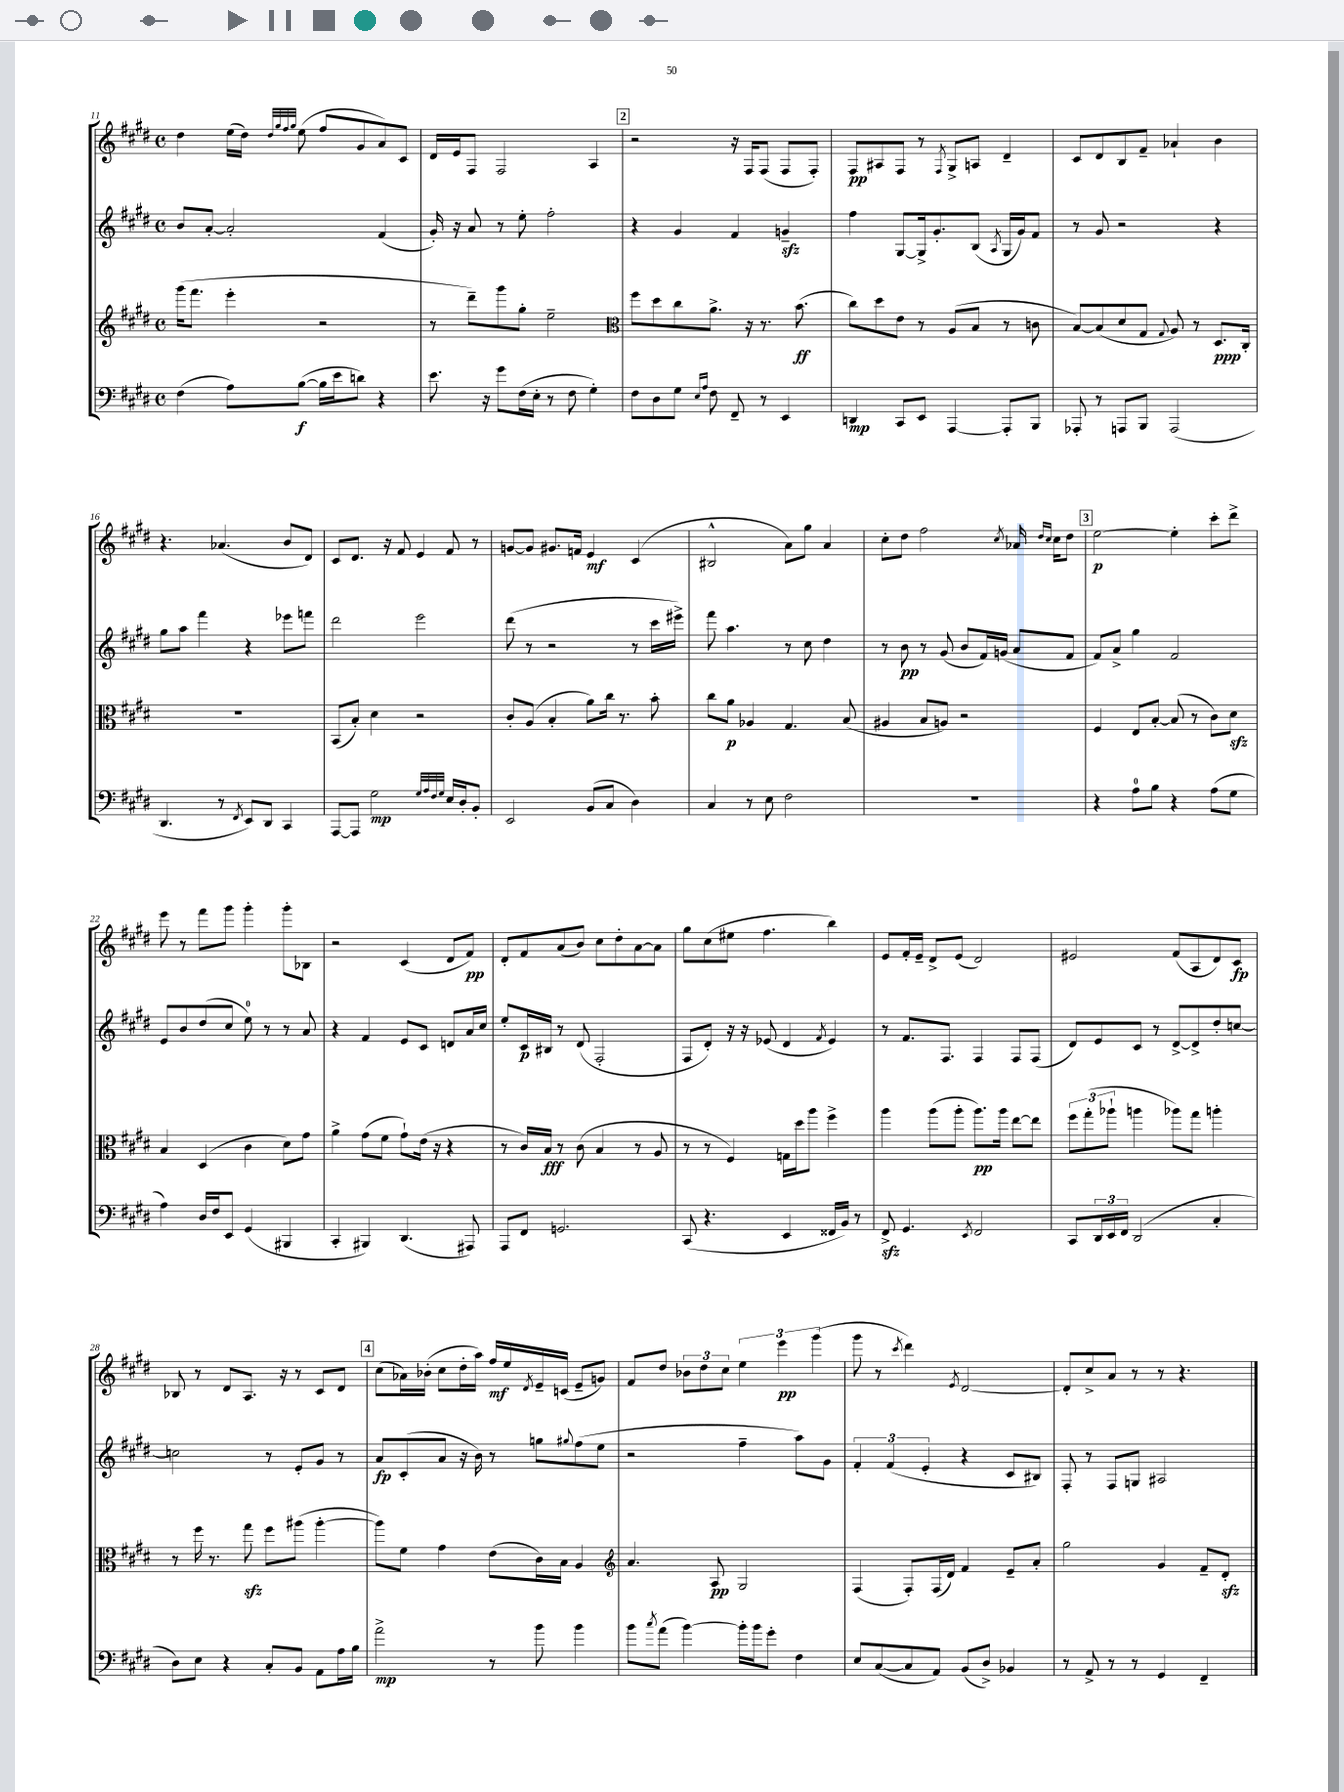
<<
\new StaffGroup <<
\new Staff = "s0" {
    \clef treble \key e \major \defaultTimeSignature \time 4/4
    dis''4 e''16( dis''16) \grace { dis''32 gis''32 fis''32 gis''32 } e''8( fis''8 gis'8 a'8) cis'8 |
    dis'16 e'16 fis8 fis2 a4 |
    \mark \markup { \box "2" } r2 r16 fis16 fis8( fis8 fis8-.) |
    fis8\pp ais8 fis8 r8 \acciaccatura { fis8 } gis8-> a8 dis'4-- |
    cis'8 dis'8 b8 fis'8-- aes'4-! b'4 |
    r4. aes'4.( b'8 dis'8) |
    cis'8 dis'8. r16 fis'8 e'4 fis'8 r8 |
    g'8~ g'8 gis'8. f'16 e'4\mf cis'4( |
    bis2-^ a'8) gis''8 a'4 |
    cis''8-. dis''8 fis''2 \acciaccatura { cis''8 } aes'16 \grace { dis''16 cis''16 } cis''16 dis''8 |
    \mark \markup { \box "3" } e''2~\p e''4-. cis'''8-. dis'''8-> |
    e'''8 r8 fis'''8 gis'''8 gis'''4-. gis'''8-. bes8 |
    r2 cis'4( dis'8 fis'8\pp) |
    dis'8-. fis'8 a'8( b'8) cis''8 dis''8-. a'8~ a'8 |
    gis''8 cis''8( eis''8 fis''4. b''4) |
    e'8 fis'16-. e'16-- dis'8-> e'8( dis'2) |
    eis'2 fis'8( a8 dis'8) cis'8\fp |
    bes8 r8 dis'8 a8. r16 r8 cis'8 dis'8 |
    \mark \markup { \box "4" } cis''8( aes'16) bes'16-.( cis''8 dis''16-. a''16) fis''16\mf e''16 \acciaccatura { dis'8 } e'16-- c'16( e'8-- g'8) |
    fis'8 dis''8 \tuplet 3/2 { bes'8 dis''8 cis''8 } \tuplet 3/2 { e''4 e'''4\pp gis'''4( } |
    gis'''8 r8 \acciaccatura { cis'''8 } dis'''4) \acciaccatura { e'8 } dis'2~ |
    dis'8-. cis''8-> a'8 r8 r8 r4. \bar "|." |
}
\new Staff = "s1" {
    \clef treble \key e \major \defaultTimeSignature \time 4/4
    b'8 a'8~-. a'2-. fis'4( |
    gis'16-.) r16 a'8 r8 e''8-. fis''2-. |
    \mark \markup { \box "2" } r4 gis'4 fis'4 g'4--\sfz |
    fis''4 gis8~ gis16-> gis'8.-. b8( \acciaccatura { a8 } gis16 gis'16) fis'8 |
    r8 gis'8 r2 r4 |
    gis''8 a''8 fis'''4 r4 ees'''8 f'''8 |
    dis'''2 e'''2 |
    dis'''8( r8 r2 r8 cis'''16 eis'''16->) |
    fis'''8 a''4. r8 cis''8 dis''4 |
    r8 b'8\pp r8 gis'8( b'8 fis'16) g'16( a'8 fis'8 |
    \mark \markup { \box "3" } fis'8) a'8-> gis''4 fis'2 |
    e'8 b'8 dis''8( cis''8 e''8-0) r8 r8 a'8 |
    r4 fis'4 e'8 cis'8 d'8 a'16 cis''16 |
    e''8-. cis'16\p bis16 r8 dis'8( fis2-. |
    fis8 dis'8-.) r16 r16 ees'8( dis'4 \acciaccatura { fis'8 } ees'4) |
    r8 fis'8. fis8. fis4 fis8 fis8( |
    dis'8) e'8 cis'8 r8 dis'8~-> dis'8-> dis''8-. c''8~ |
    c''2 r8 e'8-. gis'8 r8 |
    \mark \markup { \box "4" } a'8\fp cis'8-.( a'8 r16 b'16) r8 g''8 \appoggiatura { gis''8 } fis''8( e''8 |
    r2 fis''4-- a''8) gis'8 |
    \tuplet 3/2 { fis'4-. fis'4( e'4-. } r4 cis'8 bis8) |
    fis8-. r8 fis8 g8 ais2 \bar "|." |
}
\new Staff = "s2" {
    \clef treble \key e \major \defaultTimeSignature \time 4/4
    gis'''16( fis'''8. e'''4-. r2 |
    r8 dis'''8--) gis'''8 gis''8-. e''2-- |
    \mark \markup { \box "2" } \clef alto fis''8 dis''8 cis''8 a'8.-> r16 r8. b'8.\ff( |
    cis''8) dis''8 e'8 r8 a8( b8 r8 c'8 |
    b8~) b8( dis'8 gis8 \appoggiatura { gis8 } a8) r8 dis8.\ppp cis16-. |
    R1 |
    b,8( b8-.) dis'4 r2 |
    cis'8-. a8( b4-. a'8) cis''16 r8. b'8-. |
    cis''8 a'8\p aes4 gis4. b8( |
    ais4 b8 a8) r2 |
    \mark \markup { \box "3" } fis4 e8 b8~-. b8( r8 cis'8) dis'8\sfz |
    b4 dis4( cis'4 dis'8) gis'8 |
    a'4-> gis'8( fis'8 gis'8-!) e'16( r16 r4 |
    r8 cis'16) b16\fff r8 cis'8( b4 r8 a8 |
    r8 r8 fis4) g16 dis''16 a''8 fis''4-> |
    a''4 a''8( a''8-. a''8.\pp) a''16 e''8~ e''8 |
    \tuplet 3/2 { fis''8 gis''8-.( aes''8-! } a''4 aes''8) gis''8 a''4-. |
    r8 fis''16 r8. gis''8\sfz fis''8 ais''8( ais''4~-. |
    \mark \markup { \box "4" } ais''8) fis'8 gis'4 e'8( cis'16) b16 a4 |
    \clef treble a'4. a8\pp gis2 |
    fis4( fis8-.) fis16( dis'16) fis'4 e'8-- a'8-. |
    gis''2 gis'4 fis'8-- dis'8-.\sfz \bar "|." |
}
\new Staff = "s3" {
    \clef bass \key e \major \defaultTimeSignature \time 4/4
    fis4( a8) b8~\f( b16 e'16 d'8) r4 |
    e'8. r16 gis'8 fis16( e16-. r8 fis8 gis4-.) |
    \mark \markup { \box "2" } fis8 dis8 gis8 \grace { e16 a16 } fis8 fis,8-- r8 e,4 |
    d,4\mp cis,8 e,8 a,,4~ a,,8-. b,,8 |
    aes,,8-. r8 a,,8 b,,8 a,,2( |
    dis,4. r8 \acciaccatura { fis,8 } e,8) dis,8 cis,4 |
    a,,8~ a,,8 gis2\mp \grace { gis32 a32 fis32 gis32 } e16 dis16-. b,8-. |
    e,2 b,8( cis8 dis4) |
    cis4 r8 e8 fis2 |
    R1 |
    \mark \markup { \box "3" } r4 a8-0 b8 r4 a8( gis8 |
    a4) dis16 fis16 e,8 gis,4( bis,,4 |
    cis,4-. bis,,4) dis,4.( ais,,8) |
    a,,8 fis,8 g,2. |
    cis,8( r4. e,4 fisis,16 b,16) r8 |
    fis,8->\sfz gis,4. \acciaccatura { e,8 } fis,2 |
    cis,8 \tuplet 3/2 { dis,16 e,16 fis,16 } dis,2( cis4-. |
    dis8) e8 r4 cis8-. b,8 a,8 a16 b16 |
    \mark \markup { \box "4" } a'2->\mp r8 b'8 b'4 |
    b'8 \acciaccatura { cis''8 } a'8( b'4~) b'16-. b'16 gis'8-. fis4 |
    e8 cis8~( cis8 a,8) b,8( dis8->) bes,4 |
    r8 a,8-> r8 r8 gis,4 fis,4-- \bar "|." |
}
>>
>>
\layout { \context { \Score currentBarNumber = #11 } }
